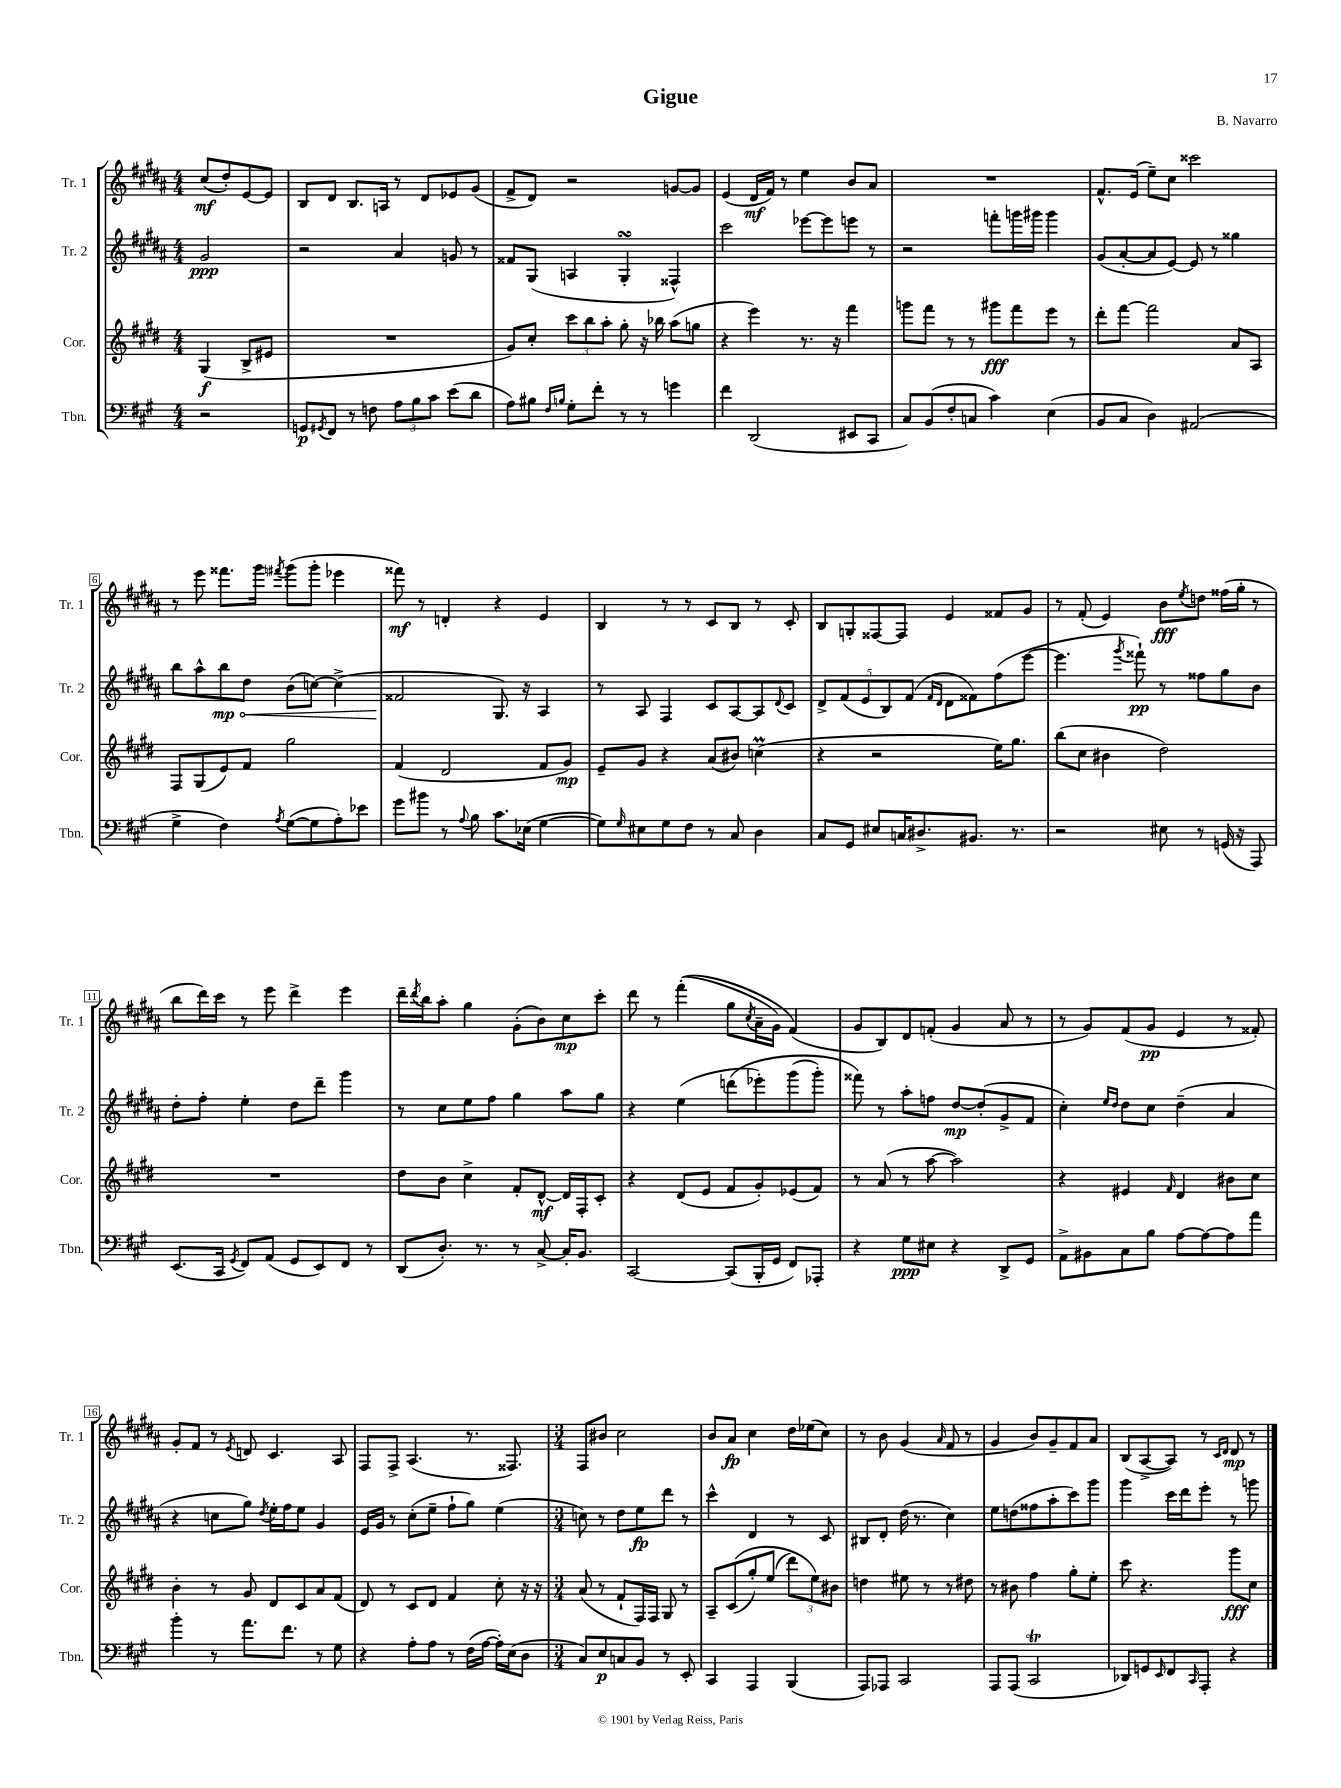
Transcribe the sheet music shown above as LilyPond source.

\header { title = "Gigue" composer = "B. Navarro" }
<<
\new StaffGroup <<
\new Staff = "s0" \with { instrumentName = "Tr. 1" shortInstrumentName = "Tr. 1" } {
    \clef treble \key b \major \numericTimeSignature \time 4/4 \partial 2
    cis''8\mf( dis''8-.) e'8~ e'8 |
    b8 dis'8 b8. a16 r8 dis'8 ees'8 gis'8( |
    fis'8-> dis'8) r2 g'8~ g'8 |
    e'4( dis'16\mf fis'16) r8 e''4 b'8 ais'8 |
    R1 |
    fis'8.-^ e'16( e''8--) cis''8 cisis'''2 |
    r8 e'''8 fisis'''8. gis'''16 \acciaccatura { fis'''8 } gis'''8( gis'''8-. ees'''4 |
    fisis'''8\mf) r8 d'4-. r4 e'4 |
    b4 r8 r8 cis'8 b8 r8 cis'8-. |
    b8 g8-. fisis8~ fisis8 e'4 fisis'8 gis'8 |
    r8 fis'8-.( e'4) b'8\fff \acciaccatura { e''8 } d''8 fisis''16( gis''16-. r8 |
    b''8 dis'''16) cis'''16 r8 e'''8 dis'''4-> e'''4 |
    dis'''16-- \acciaccatura { dis'''8 } b''16 ais''8-. gis''4 gis'8-.( b'8) cis''8\mp cis'''8-. |
    dis'''8 r8 fis'''4-.(\( gis''8 \acciaccatura { cis''8 } ais'16-- gis'16) fis'4(\) |
    gis'8 b8) dis'8 f'8-.( gis'4 ais'8 r8 |
    r8 gis'8) fis'8( gis'8\pp e'4 r8 fisis'8-.) |
    gis'8-. fis'8 r8 \acciaccatura { e'8 } d'8 cis'4. ais8 |
    fis8 fis8-> ais4.( r8. fisis8.) |
    \numericTimeSignature \time 3/4 fis8 bis'8 cis''2 |
    b'8 ais'8\fp cis''4 dis''16 ees''16( cis''8) |
    r8 b'8 gis'4( \grace { ais'16 } fis'8 r8 |
    gis'4 b'8) gis'8-- fis'8 ais'8 |
    b8( ais8~-> ais8) r8 \grace { cis'16 dis'16 } dis'8\mp r8 \bar "|." |
}
\new Staff = "s1" \with { instrumentName = "Tr. 2" shortInstrumentName = "Tr. 2" } {
    \clef treble \key b \major \numericTimeSignature \time 4/4 \partial 2
    gis'2\ppp |
    r2 ais'4 g'8 r8 |
    fisis'8 gis8( a4 gis4-.\turn fisis4-^) |
    cis'''2 ees'''8~ ees'''8 e'''8 r8 |
    r2 f'''8-. g'''16 gis'''16 gis'''4 |
    gis'8( ais'8~-. ais'8 e'8~) e'8 r8 gisis''4 |
    b''8 ais''8-^ \once \override Hairpin.circled-tip = ##t b''8\mp\< dis''8 b'8( c''8~) c''4->( |
    fisis'2\! gis8.) r16 ais4 |
    r8 ais8 fis4 cis'8 ais8~ ais8 \appoggiatura { dis'8 } cis'8 |
    \tuplet 5/4 { dis'8-> fis'8( e'8 b8) fis'8( } \grace { fis'16 dis'16 } dis'8 fisis'8) fis''8( e'''8~ |
    e'''4. \acciaccatura { gis'''8 } fisis'''8-!\pp) r8 fisis''8 gis''8 b'8 |
    dis''8-. fis''8-. e''4-. dis''8 dis'''8-- gis'''4 |
    r8 cis''8 e''8 fis''8 gis''4 ais''8 gis''8 |
    r4 e''4( d'''8\( ees'''8-.) gis'''8( gis'''8-.) |
    fisis'''8\) r8 ais''8-. f''8 dis''8~\mp dis''8-.( gis'8-> fis'8 |
    cis''4-.) \grace { e''16 dis''16 } dis''8 cis''8 dis''4--( ais'4 |
    r4 c''8 gis''8) \acciaccatura { dis''8 } e''16-. fis''16 e''8 gis'4 |
    e'16 gis'16 r8 cis''8-.( e''8-- fis''8-! gis''8) e''4( |
    \numericTimeSignature \time 3/4 c''8) r8 dis''8 e''8\fp dis'''8 r8 |
    cis'''4-^ dis'4 r8 cis'8 |
    bis8 dis'8-. dis''16( r8. cis''4) |
    e''8 d''8( fisis''8 ais''8-. cis'''8) gis'''8 |
    gis'''4 cis'''16 dis'''16 e'''8-. r8 g'''8 \bar "|." |
}
\new Staff = "s2" \with { instrumentName = "Cor." shortInstrumentName = "Cor." } {
    \clef treble \key e \major \numericTimeSignature \time 4/4 \partial 2
    gis4\f( b8-> eis'8 |
    R1 |
    gis'8) cis''8-. \tuplet 3/2 { cis'''8 b''8 a''8-. } gis''8-. r16 bes''16 a''8( g''8 |
    r4 e'''4) r8. r16 fis'''4 |
    g'''8 fis'''8 r8 r8 gis'''8\fff fis'''8 e'''8 r8 |
    dis'''8-. fis'''8~ fis'''2 a'8 a8 |
    fis8 gis8( e'8) fis'8 gis''2 |
    fis'4( dis'2 fis'8 gis'8\mp) |
    e'8-- gis'8 r4 a'8( bis'8) c''4\prall( |
    r4 r2 e''16) gis''8. |
    b''8( cis''8 bis'4 dis''2) |
    R1 |
    dis''8 b'8 cis''4-> fis'8-. dis'8~-^\mf dis'16 fis16-. cis'8-. |
    r4 dis'8( e'8 fis'8 gis'8-.) ees'8( fis'8) |
    r8 a'8( r8 a''8~ a''2) |
    r4 eis'4 \grace { fis'16 } dis'4 bis'8 cis''8 |
    b'4-. r8 gis'8 dis'8 cis'8 a'8 fis'8( |
    dis'8) r8 cis'8 dis'8 fis'4 cis''8-. r16 r16 |
    \numericTimeSignature \time 3/4 a'8( r8 fis'8-! fis16) fis16 gis8 r8 |
    a8-- cis'8(\( gis''8-.) e''8( \tuplet 3/2 { dis'''8) e''8\) bis'8 } |
    d''4 eis''8 r8 r8 dis''8 |
    r8 bis'8 fis''4 gis''8-. e''8-. |
    cis'''8 r4. gis'''8\fff cis''8 \bar "|." |
}
\new Staff = "s3" \with { instrumentName = "Tbn." shortInstrumentName = "Tbn." } {
    \clef bass \key a \major \numericTimeSignature \time 4/4 \partial 2
    r2 |
    g,8\p \acciaccatura { gis,8 } fis,8 r8 f8 \tuplet 3/2 { a8 b8 cis'8 } e'8( d'8 |
    a8) bis8 \grace { fis16 b16 } gis8-. fis'8-. r8 r8 g'4 |
    fis'4 d,2( eis,8 cis,8 |
    cis8) b,8( fis8-. c8 cis'4) e4( |
    b,8 cis8 d4) ais,2( |
    gis4-> fis4) \acciaccatura { a8 } gis8~( gis8 a8-.) ees'8 |
    gis'8 bis'8 r8 \appoggiatura { a8 } b8 cis'8. ees16( gis4~ |
    gis8) \grace { gis16 } eis8 gis8 fis8 r8 cis8 d4 |
    cis8 gis,8 eis8 c16 dis8.-> bis,8. r8. |
    r2 eis8 r8 g,16( r16 a,,8) |
    e,8.( cis,16 \acciaccatura { gis,8 } fis,8) a,8( gis,8 e,8) fis,8 r8 |
    d,8( d8.-.) r8. r8 cis8~-> cis16-. b,8. |
    cis,2~ cis,8( b,,16-. gis,16 fis,8) aes,,8-. |
    r4 gis8\ppp eis8 r4 d,8-> gis,8 |
    a,8-> bis,8 cis8 b8 a8~ a8~ a8 a'8 |
    b'4-. r8 a'8. fis'8. r8 gis8 |
    r4 a8-. a8 r8 fis16( a16~ a16-.) e16( d8 |
    \numericTimeSignature \time 3/4 cis8) e8\p c8 b,8 r8 e,8-. |
    cis,4 a,,4 b,,4( |
    a,,8) aes,,8 cis,2 |
    a,,8 a,,8( cis,2\trill |
    des,8) g,8 \grace { e,16 } fis,8 \grace { cis,16 } a,,8-. r4 \bar "|." |
}
>>
>>
\layout { \context { \Score \override BarNumber.stencil = #(make-stencil-boxer 0.1 0.3 ly:text-interface::print) } }
